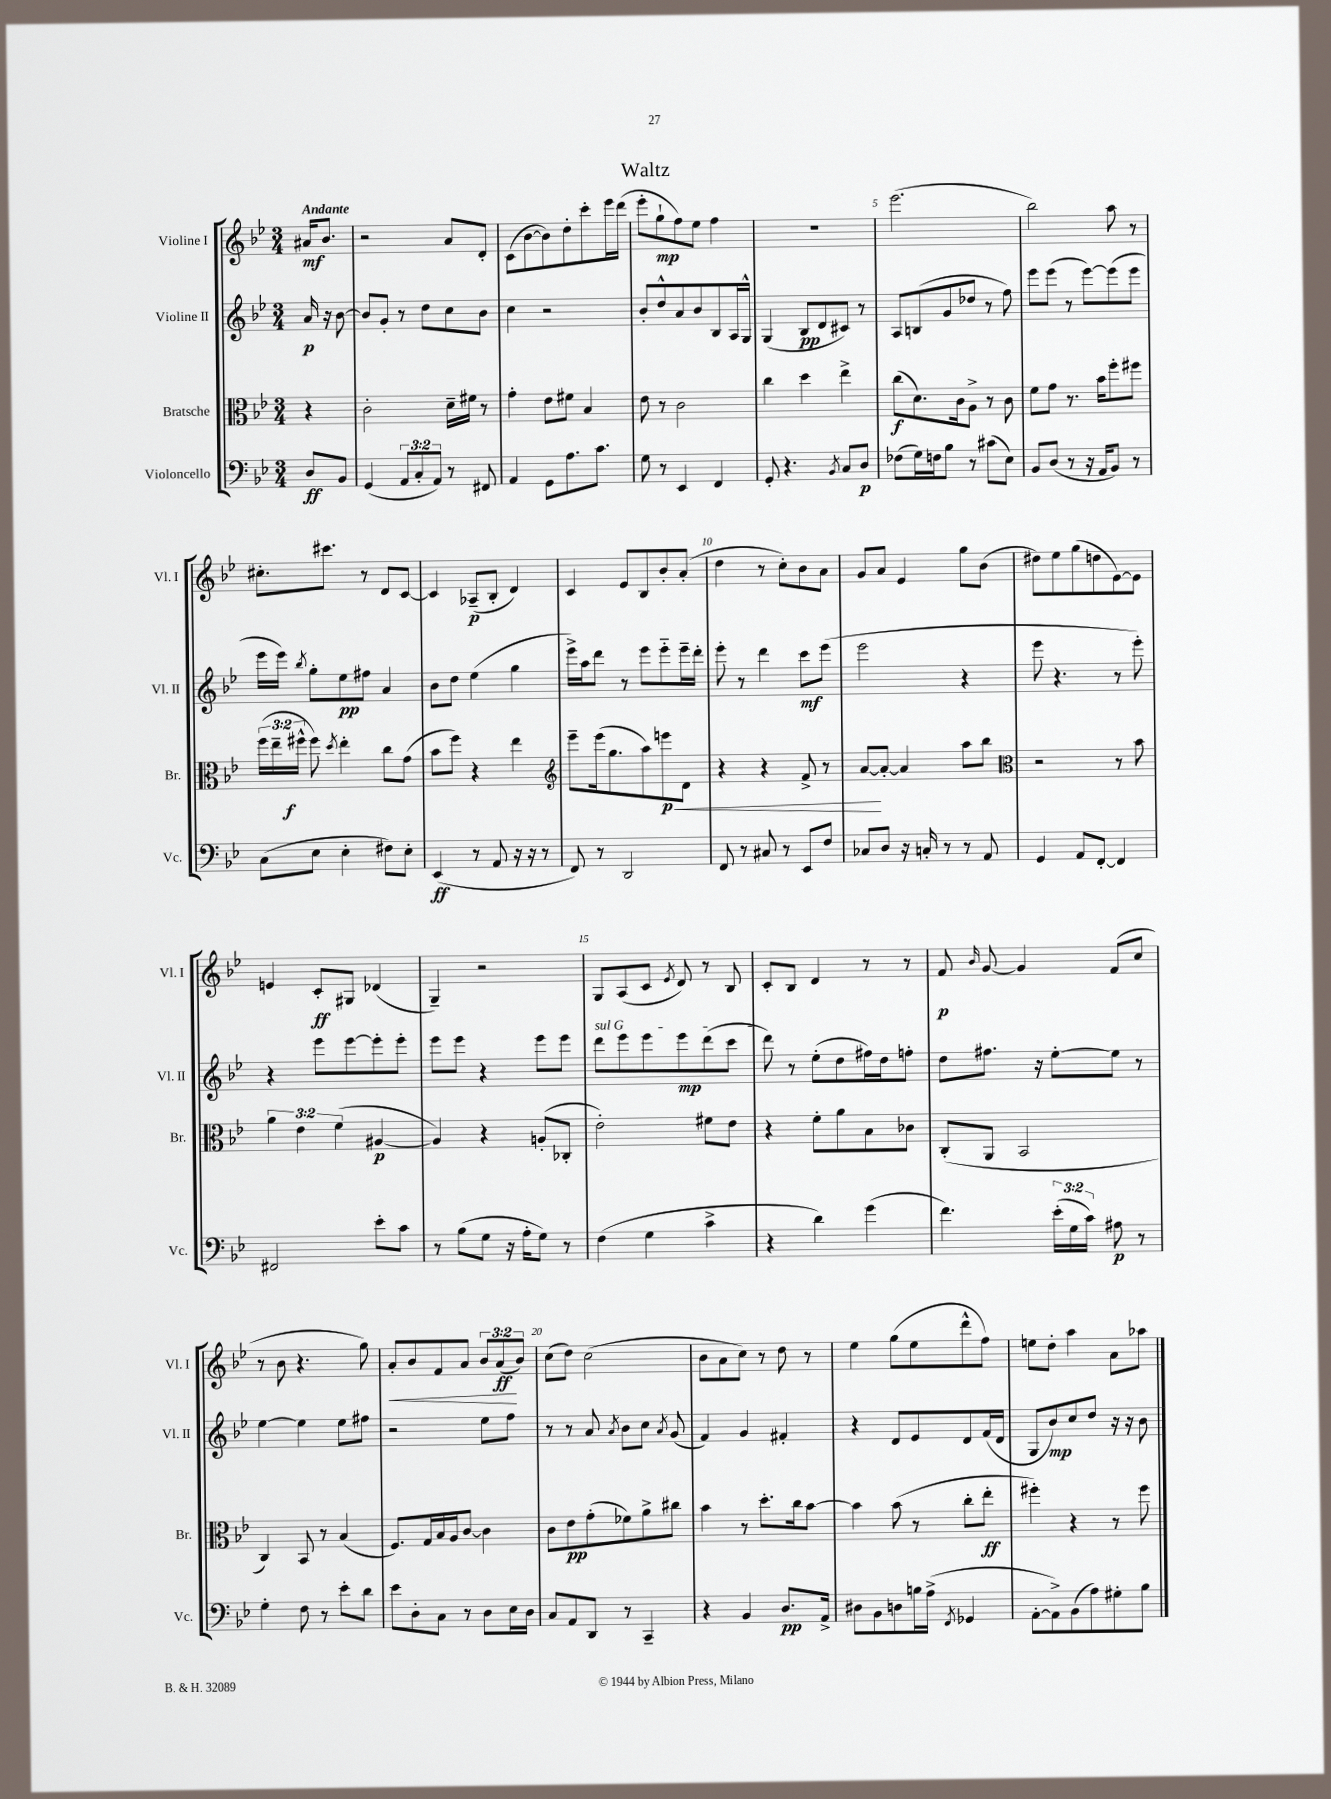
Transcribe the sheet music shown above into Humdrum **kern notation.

**kern	**kern	**kern	**kern
*staff4	*staff3	*staff2	*staff1
*clefF4	*clefC3	*clefG2	*clefG2
*k[b-e-]	*k[b-e-]	*k[b-e-]	*k[b-e-]
*M3/4	*M3/4	*M3/4	*M3/4
8D	4r	16a	16a#
.	.	16r	8.b-
8BB-	.	[8b-	.
=	=	=	=
(4GG	2c'	8b-]	2r
.	.	8g'	.
12AA	.	8r	.
12C'	.	.	.
.	.	8dd	.
12AA)	.	.	.
8r	16d~	8cc	8a
.	16f#	.	.
8FF#	8r	8b-	8d'
=	=	=	=
4AA	4g'	4cc	(8c
.	.	.	[8b-
8GG	8e-	2r	8b-])
8.A	8f#	.	8dd'
.	4B-	.	8ccc'
8.c	.	.	.
.	.	.	16eee-
.	.	.	(16ddd
=	=	=	=
8G	8e-	8b-'	8eee-'
8r	8r	8dd^^	8gg`
4EE-	2c	8a	8ff)
.	.	8b-	8ee-
4FF	.	8B-	4ff
.	.	16A	.
.	.	16G^^	.
=	=	=	=
8GG'	4cc	(4G	2.r
4.r	.	.	.
.	4dd	8B-	.
.	.	8d	.
8qBB-	.	.	.
8C	4ee-^	8c#)	.
8D	.	8r	.
=	=	=	=
(8F-	(8cc	8A	(2.eee-
16G)	8.d)	(8B	.
16F	.	.	.
8B-	.	8g	.
.	16c	.	.
8r	8A^	8dd-	.
(8c#	8r	8r	.
8E-)	8c	8ff)	.
=	=	=	=
8BB-	8f	8eee-	2bb-)
(8D	8g	(8eee-	.
8r	8.r	8r	.
16r	.	[8eee-)	.
16AA	16b-	.	.
8BB-)	8ff'	(8eee-]	8aa
8r	8ff#	8eee-	8r
=	=	=	=
(8C	(24ff	16eee-	8.cc#'
.	24ee-~	.	.
.	.	16eee-)	.
.	24ff#^^	.	.
.	.	8qbb-	.
8E-	8ff#)	8gg'	.
.	.	.	8.ccc#
.	8qdd	.	.
4E-'	4ee-'	8ee-	.
.	.	8ff#	8r
8F#)	8cc	4a	8d
8E-'	(8g	.	[8c
=	=	=	=
(4EE-	8b-	8b-	4c]
.	8ff)	8dd	.
8r	4r	(4ee-	(8A-~
8AA	.	.	8B-'
16r	4ee-	4gg	4d)
16r	.	.	.
8r	.	.	.
=	=	=	=
*	*clefG2	*	*
8FF)	8eee-~	16eee-^)	4c
.	.	16aa	.
8r	(16eee-	8ddd	.
.	8.gg	.	.
2DD	.	8r	8e-
.	8aa)	8eee-	8B-
.	8eee	8eee-'~	8b-'
.	8d	16eee-~	(8a'
.	.	16ddd'	.
=	=	=	=
8FF	4r	8eee-'	4dd
8r	.	8r	.
8C#	4r	4ddd	8r
8r	.	.	8cc')
8EE-	8f^	8ccc	8b-
8F	8r	(8eee-	8a
=	=	=	=
8C-	[8a	2eee-	8g
8D	8a'_	.	8a
16r	4a]	.	4e-
16C'	.	.	.
8r	.	.	.
8r	8aa	4r	8gg
8AA	8bb-	.	(8b-
=	=	=	=
*	*clefC3	*	*
4GG	2r	8eee-	8dd#)
.	.	4.r	8ee-
8AA	.	.	(8gg
[8FF'	.	.	8dd
4FF]	8r	8r	[8e-)
.	8b-	8eee-')	8e-]
=	=	=	=
2FF#	6a	4r	4e
.	6e-	.	.
.	.	8eee-	8c'
.	(6f	.	.
.	.	[8eee-	8G#
8e-'	[4A#	8eee-']	(4d-
8c	.	8eee-'	.
=	=	=	=
8r	4A#])	8eee-	4G~)
(8B-	.	8eee-	.
8G	4r	4r	2r
16r	.	.	.
16A'	.	.	.
8G)	(8A'	8eee-	.
8r	8C-'	8eee-	.
=	=	=	=
(4F	2e-')	8ddd	8G
.	.	8eee-	(8A
4G	.	8eee-	8c
.	.	.	8qe-
.	.	8eee-	8d)
4c^	8f#	(8ddd	8r
.	8e-	8ccc	8B-
=	=	=	=
4r	4r	8ddd)	8c'
.	.	8r	8B-
4d)	8f'	(8ee-'	4d
.	8a	8dd	.
(4g	8B-	16ff#)	8r
.	.	16dd	.
.	8c-	8ff'	8r
=	=	=	=
4.f)	(8C'	8dd	8f
.	.	.	16qqb-
.	8AA	8.ff#	[8g
.	2BB-	.	4g]
.	.	16r	.
(24e-'	.	[8ee-'	.
24G	.	.	.
24c)	.	.	.
8A#	.	8ee-]	(8f
8r	.	8r	8cc
=	=	=	=
4G'	4C)	[4ee-	8r
.	.	.	8b-
8F	8BB-	4ee-]	4.r
8r	8r	.	.
8e-'	(4B-	8ee-	.
8d	.	8ff#	8gg)
=	=	=	=
8e-	8.F)	2r	8a'
8D'	.	.	8b-
.	16G	.	.
8C	16B-	.	8f
.	16A	.	.
8r	[8c	.	8a
8D	4c]	8ee-	12b-
.	.	.	(12a
16E-	.	8ff	.
.	.	.	12b-)
16D	.	.	.
=	=	=	=
8C	8c	8r	(8cc
8AA	8e-	8r	8dd)
8DD	(8g'	8a	(2cc
.	.	8qa	.
8r	8f-)	8b-	.
4CC~	8a^	8cc	.
.	.	8qa	.
.	8cc#	(8g	.
=	=	=	=
4r	4b-	4f)	8b-
.	.	.	8a
4BB-	8r	4g	8cc)
.	8.dd'	.	8r
8.D	.	4f#'	8dd
.	16cc	.	.
.	[8b-	.	8r
16AA^	.	.	.
=	=	=	=
8D#	4b-]	4r	4ee-
8BB-	.	.	.
8D	(8b-	8d	(8gg
16B	8r	8e-	8ee-
(16A^	.	.	.
8qFF	.	.	.
4GG-	8cc'	8d	8ddd^^
.	8ee-'	(16f	8ff)
.	.	16d	.
=	=	=	=
[8AA'	4ff#')	8G	8ee
8AA^])	.	8b-)	8dd'
(8BB-	4r	8cc	4aa
8A)	.	8dd	.
8G#'	8r	16r	8a
.	.	16r	.
8B-	8ff#	8b-	8aa-
==	==	==	==
*-	*-	*-	*-
